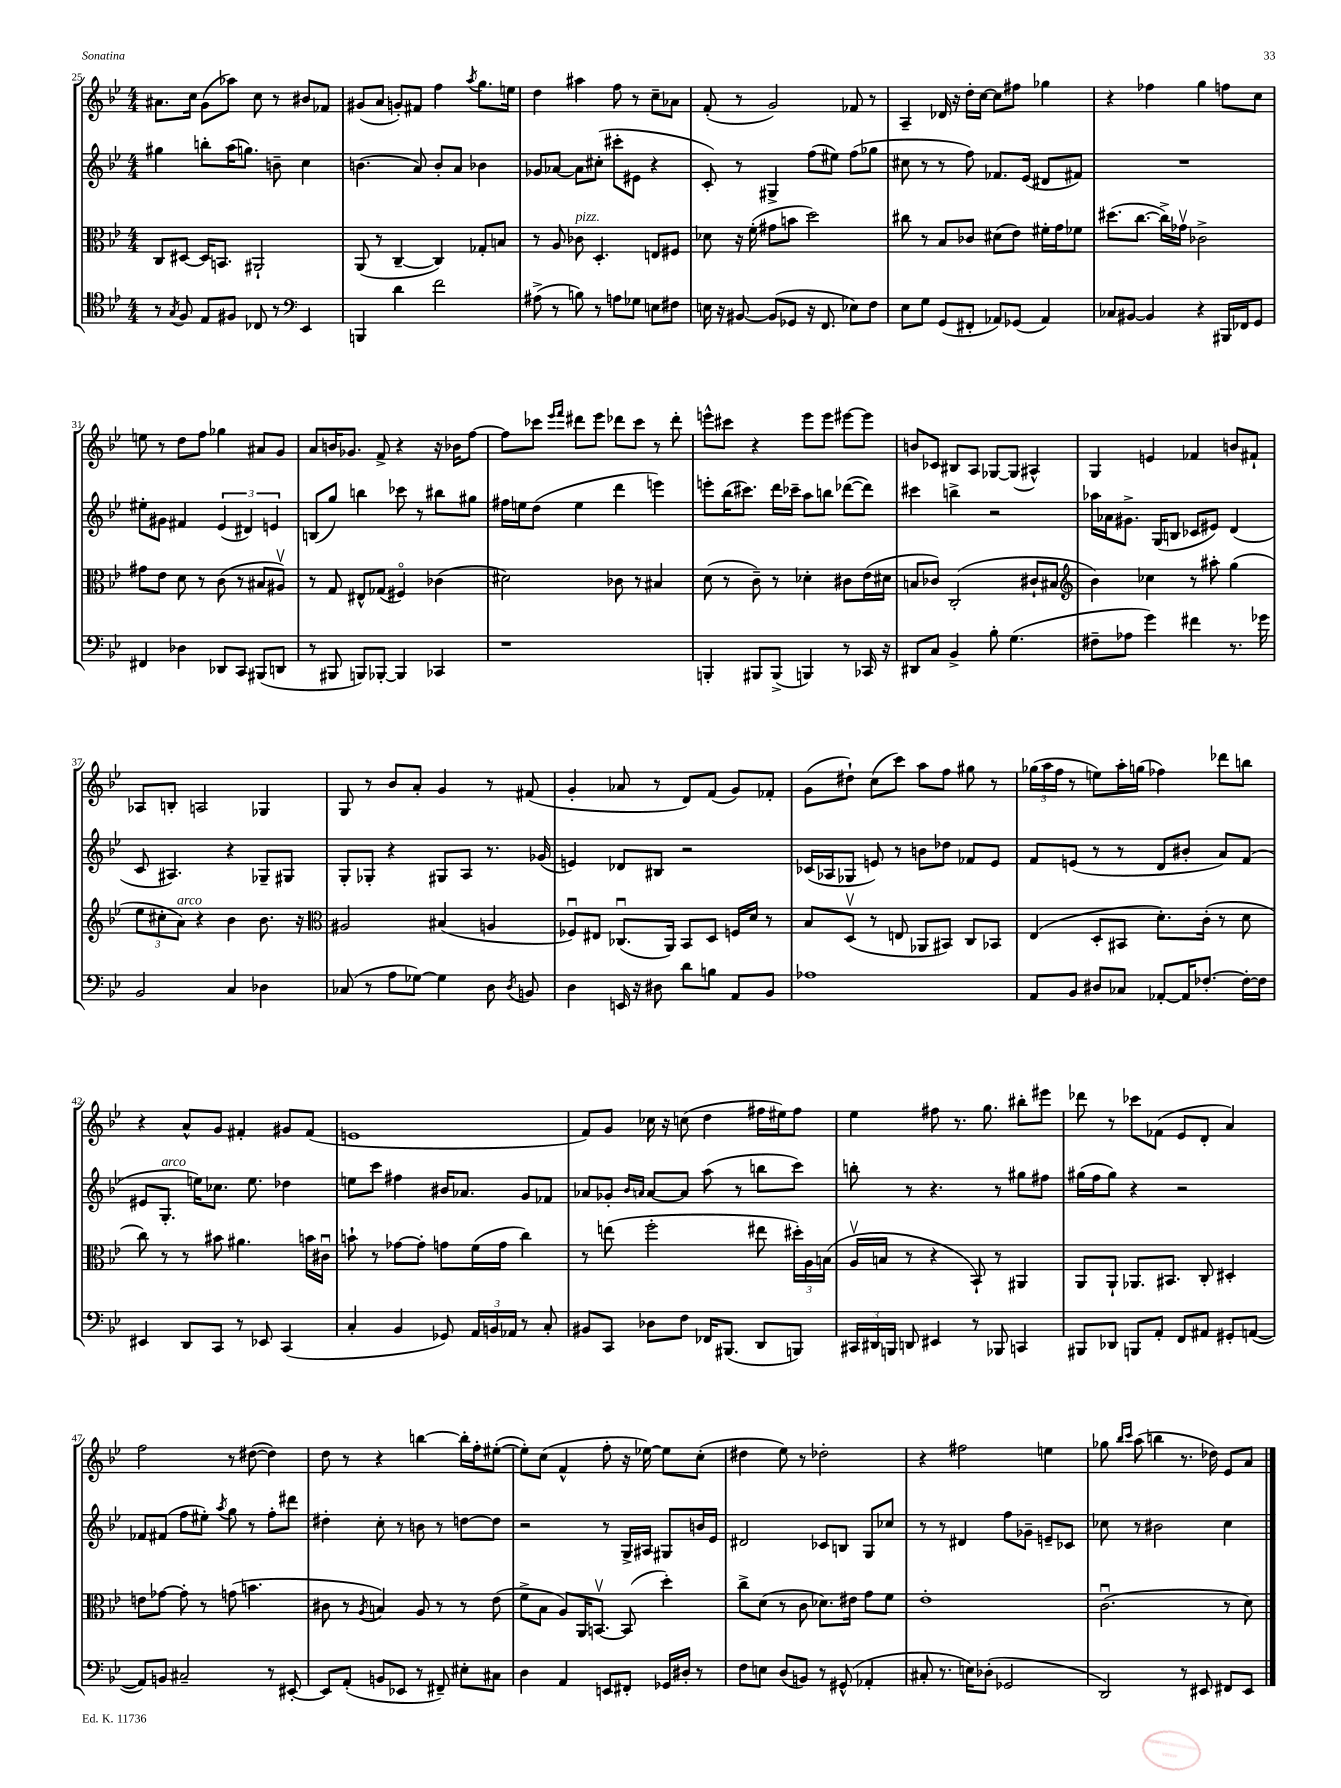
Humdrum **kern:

**kern	**kern	**kern	**kern
*part4	*part3	*part2	*part1
*staff4	*staff3	*staff2	*staff1
*clefC4	*clefC3	*clefG2	*clefG2
*k[b-e-]	*k[b-e-]	*k[b-e-]	*k[b-e-]
*M4/4	*M4/4	*M4/4	*M4/4
=25	=25	=25	=25
8r	8C/L	4gg#X\	8.a#X\L
8qG/	.	.	.
8F/	[8D#X/J	.	.
.	.	.	16cc\Jk
8E-/L	16D#/KL]	8bbn'\L	(8g\L
.	8.BBn/J	.	.
8F#X/J	.	(16aa\K	8aa-X\J)
.	.	8.ggn\J)	.
8C-X/	2AA#X`/	.	8cc\
8r	.	8bn~\	8r
*clefF4	*	*	*
4EE-/	.	4cc\	8b#X/L
.	.	.	8f-X/J
=26	=26	=26	=26
4BBBn/	(8AA/	(4.bn\	(8g#X/L
.	8r	.	8a/J
4d\	[4C~/	.	8gn'/L)
.	.	8a/)	8f#X/J
2f\	4C/])	8b'/L	4ff\
.	.	8a/J	.
.	.	.	8qaa/
.	8G-X'/L	4b-X\	8.gg\L
.	8Bn/J	.	.
.	.	.	16een\Jk
=27	=27	=27	=27
(8A#X^\	8r	8g-X/L	4dd\
8r	8A/	[8a-X/J	.
!	!LO:TX:a:i:t=pizz.	!	!
8Bn\)	8c-X\	8a-\L]	4aa#X\
8r	4.D'/	(8cc#X'\J	.
8An\L	.	8ccc#X'\L	8ff\
8G-X\J	.	8e#X\J	8r
8En\L	8En/L	4r	8cc~\L
8F#X\J	8F#X/J	.	8a-X\J
=28	=28	=28	=28
16En\	8d-X\	8c'/)	(8f'/
16r	.	.	.
[8BB#X/	16r	8r	8r
.	(16f'\	.	.
(8BB#/L]	8g#X\L	4G#X^/	2g/)
8GG-X/J	8bn\J	.	.
16r	2dd\)	(8ff\L	.
8.FF/	.	.	.
.	.	8ee#X\J)	.
8E-X\L)	.	(8ff\L	8f-X/
8F\J	.	8gg-X\J	8r
=29	=29	=29	=29
8E-\L	8cc#X\	8cc#X\	4A~/
8G\J	8r	8r	.
(8GG/L	8B-/L	8r	16d-X/
.	.	.	16r
8FF#X'/J	8c-X/J	8ff\)	16dd'\LL
.	.	.	[16cc\JJ
8AA-X/L)	(8d#X\L	8.f-X/L	8cc\L]
(8GG-X/J	8e-\J)	.	8ff#X\J
.	.	(16e-/Jk	.
4AA-/)	16f#X'\LL	8d#X/L	4gg-X\
.	16g\J	.	.
.	8f-X\J	8f#X/J)	.
=30	=30	=30	=30
8C-X/L	(8.dd#X\L	1r	4r
[8BB#X/J	.	.	.
.	[8.cc\J	.	.
4BB#/]	.	.	4ff-X\
.	16cc^\LL])	.	.
.	16g-Xv\JJ	.	.
4r	2c-X^\	.	4gg\
16BBB#X/LL	.	.	8ffn\L
16FF-X/J	.	.	.
8GG/J	.	.	8cc\J
!!LO:LB:g=z
=31	=31	=31	=31
4FF#X/	8g#X\L	8ee#X'\L	8een\
.	8e-\J	8g#X\J	8r
4D-X\	8d\	4f#X/	8dd\L
.	8r	.	8ff\J
8DD-X/L	(8c\	(6e-/	4gg-X\
8CC/J	8r	.	.
.	.	6d#X/)	.
(8BBB#X/L	8B#X/L	.	8a#X/L
.	.	6en/	.
8DDn/J	8A#Xv/J)	.	8g/J
=32	=32	=32	=32
8r	8r	(8Bn/L	8a/L
8BBB#X/	8G/	8gg/J)	16bn/K
.	.	.	8.g-X/J
8BBBn/L)	8E#X^^/L	4bbn\	.
[8BBB-X'/J	(8G-X/J	.	8f^/
4BBB-/]	4F#X/)	8ccc-X\	4r
.	.	8r	.
4CC-X/	(4c-X\	8bb#X\L	16r
.	.	.	16b-X\KL
.	.	8gg#X\J	[8ff\J
=33	=33	=33	=33
1r	2d#X\)	16ff#X\LL	8ff\L]
.	.	16een\J	.
.	.	(8dd\J	8ccc-X\J
.	.	.	16qqeee-/LL
.	.	.	16qqfff/JJ
.	.	4ee\	8ddd#X\L
.	.	.	8eee-\J
.	8c-X\	4ddd\	8ddd-X\L
.	8r	.	8ccc-\J
.	4B#X/	4eeen\)	8r
.	.	.	8ddd-'\
=34	=34	=34	=34
4BBBn'/	(8d\	8eeen'\L	8eeen^^\L
.	8r	(16bb-\K	8ccc#X\J
.	.	8.ccc#X\J)	.
8BBB#X/L	8c~\)	.	4r
(8BBB#^/J	8r	16ddd\LL	.
.	.	16ccc-X~\JJ	.
4BBBn/)	4d-X'\	8aa\L	8eee\L
.	.	8bbn\J	8eee\J
8r	8c#X\L	([8ddd-X\L	[8eee#X\L
16CC-X/	(16e-\L	8ddd-\J])	8eee#\J]
16r	16d#X\JJ	.	.
=35	=35	=35	=35
8DD#X/L	8Bn/L	4ccc#X\	8bn/L
8C/J	8c-X/J)	.	8c-X/J
4BB-^/	(2C'/	4bbn^\	8B#X/L
.	.	.	8A/J
8B-'\	.	2r	[8G-X/L
(4.G\	.	.	(8G-/J]
.	8c#X`/L	.	4A#X^^/)
.	8B#X/J	.	.
=36	=36	=36	=36
*	*clefG2	*	*
8F#X~\L	4b-\)	16aa-X\LL	4G/
.	.	16a-X\J	.
8A-X\J	.	8.g#X^\J	.
4g\)	4cc-X\	.	4en/
.	.	(16G/KL	.
.	.	8Bn/J	.
4f#X\	8r	8c-X/L	4f-X/
.	8aa#X'\	8e#X/J)	.
8.r	(4gg\	(4d/	8bn/L
.	.	.	8f#X`/J
16g-X\	.	.	.
!!LO:LB:g=z
=37	=37	=37	=37
2BB-/	12ee-\L	8c/	8A-X/L
.	12cc#X'\	.	.
.	.	4.A#X/)	8Bn'/J
!	!LO:TX:a:i:t=arco	!	!
.	12a\J)	.	.
.	4r	.	2An/
4C/	4b-\	4r	.
4D-X\	8.b-\	8G-X~/L	4G-X/
.	.	8G#X/J	.
.	16r	.	.
=38	=38	=38	=38
*	*clefC3	*	*
(8C-X/	2A#X/	8G'/L	8G/
8r	.	8G-X'/J	8r
8A\L	.	4r	8b-/L
[8G-X\J)	.	.	8a'/J
4G-\]	(4B#X/	8G#X/L	4g/
.	.	8A/J	.
8D\	4An/	8.r	8r
8qD/	.	.	.
8BBn/	.	.	(8f#X/
.	.	(16g-X/	.
=39	=39	=39	=39
4D\	8F-Xu/L)	4en/)	4g'/
.	8E#X/J	.	.
16EEn/	(8.C-Xu/L	8d-X/L	8a-X/
16r	.	.	.
8D#X\	.	8B#X/J	8r
.	16AA/Jk)	.	.
8d\L	8BB-/L	2r	8d/L)
8Bn\J	8D/J	.	(8f/J
8AA/L	16Fn/LL	.	8g/L)
.	16d/JJ	.	.
8BB-/J	8r	.	8f-X'/J
=40	=40	=40	=40
1A-X	8B-/L	(16c-X/LL	(8g\L
.	.	16A-X/J	.
.	(8Dv/J	8G-X/J	8dd#X`\J)
.	8r	8en/)	(8cc\L
.	8En/	8r	8ccc\J)
.	8AA-X/L	8bn\L	8aa\L
.	8BB#X/J)	8dd-X\J	8ff\J
.	8C/L	8f-X/L	8gg#X\
.	8BB-X/J	8e/J	8r
=41	=41	=41	=41
8AA/L	(4E-/	8f/L	(24gg-X\LL
.	.	.	24aa\
.	.	.	24ff\JJ
8BB-/J	.	(8en/J	8r
8D#X/L	8D'/L	8r	8een\L)
8C-X/J	8BB#X/J	8r	16aa'\L
.	.	.	(16ggn\JJ
[8AA-X'/L	8.d'\L)	8d/L	4ff-X\)
16AA-/K]	.	8b#X'/J	.
[8.F-X'/J	(16c'\Jk	.	.
.	8r	8a/L)	8ddd-X\L
16F-'\LL_	8d\	(8f/J	8bbn\J
16F-\JJ]	.	.	.
!!LO:LB:g=z
=42	=42	=42	=42
4EE#X/	8cc\)	8e#X/L	4r
!	!	!LO:TX:a:i:t=arco	!
.	8r	8.G'/J	.
8DD/L	8r	.	8a^^/L
.	.	16een\KL)	.
8CC/J	8b#X\	8.cc-X\J	8g/J
8r	4.a#X\	.	4f#X'/
.	.	8.ee\	.
8EE-X/	.	.	.
(4CC/	.	4dd-X\	8g#X/L
.	16bn\LL	.	(8f#/J
.	16c#Xu\JJ	.	.
=43	=43	=43	=43
4C'/	8bn`\	8een\L	1en
.	8r	8ccc\J	.
4BB-/	[8g-X\L	4ff#X\	.
.	8g-'\J]	.	.
8GG-X/)	8gn\L	16b#X/KL	.
.	.	8.a-X/J	.
24AA/LL	(16f\L	.	.
24BBn/	.	.	.
.	16g\JJ	.	.
24AA-X/JJ	.	.	.
8r	4cc\)	8g/L	.
8C'/	.	8f-X/J	.
=44	=44	=44	=44
8BB#X/L	8r	8a-X/L	8f/L)
8CC/J	(8een\	8g-X'/J	8g/J
.	.	16qqb-/LL	.
.	.	16qqan/JJ	.
8D-X\L	2ff'\	[8a/L	16cc-X\
.	.	.	16r
8F\J	.	8a/J]	(8ccn\
16FF-X/KL	.	(8aa\	4dd\
(8.BBB#X/J	.	.	.
.	.	8r	.
8DD/L	8ee#X\	8bbn\L	16ff#X\LL
.	.	.	16ee#X\J)
8BBBn/J)	24dd#X'\LL)	8ccc\J)	8ff#\J
.	24A\	.	.
.	(24Bn\JJ	.	.
=45	=45	=45	=45
24CC#X/LL	16Av/LL	8bbn'\	4ee-\
24DD#X/	.	.	.
.	16Bn/JJ	.	.
24BBBn/JJ	.	.	.
8DDn/	8r	8r	.
4EE#X/	4r	4.r	8ff#X\
.	.	.	8.r
8r	8BB-`/)	.	.
.	.	.	8.gg\
8BBB-X/	8r	8r	.
4CCn/	4AA#X/	8gg#X\L	8bb#X'\L
.	.	8ff#X\J	8eee#X\J
=46	=46	=46	=46
8BBB#X/L	8AA/L	(16gg#X\LL	8ddd-X\
.	.	16ff\J	.
8DD-X/J	8AA`/J	8gg#\J)	8r
8BBBn/L	8.AA-X/L	4r	8ccc-X\L
8AA'/J	.	.	(8f-X\J
.	8.BB#X/J	.	.
8FF/L	.	2r	8e-/L
8AA#X/J	8C'/	.	8d'/J
8GG#X'/L	4D#X'/	.	4a/)
([8AAn/J	.	.	.
!!LO:LB:g=z
=47	=47	=47	=47
8AA/L])	8en\L	8f-X/L	2ff\
8BBn/J	[8g-X\J	(8f#X/J	.
2C#X~/	8g-'\]	8ff\L	.
.	8r	8ee#X'\J)	.
.	.	8qaa/	.
.	(8gn\	8gg\	8r
.	4.bn\	8r	([8dd#X\
8r	.	8ff'\L	4dd#\])
[8EE#X'/	.	8ddd#X\J	.
=48	=48	=48	=48
8EE#/L]	8c#X\	4dd#X'\	8dd\
(8AA'/J	8r	.	8r
.	8qA/	.	.
8BBn/L	4Bn/)	8cc'\	4r
8EE-X/J	.	8r	.
8r	8A/	8bn\	[4bbn\
8FF#X~/)	8r	8r	.
8E#X'\L	8r	[8ddn\L	16bb'\LL]
.	.	.	16ff'\J
8C#X\J	(8e-\	8dd\J]	([8ee#X'\J
=49	=49	=49	=49
4D\	8f^\L	2r	8ee#'\L])
.	8B-\J	.	(8cc\J
4AA/	8A/L)	.	4f^^/
.	16AA/K	.	.
.	[8.BBnv/J	.	.
8EEn/L	.	8r	8ff'\
8FF#X'/J	(8BB/]	16G^/LL	16r
.	.	16A#X/JJ	[16ee-X\)
16GG-X/LL	4dd'\)	8G#X/L	8ee-\L]
16D#X'/JJ	.	.	.
8r	.	16bn/L	(8cc'\J
.	.	16e-/JJ	.
=50	=50	=50	=50
8F\L	8cc^\L	2d#X/	4dd#X\
8En\J	(8d\J	.	.
(8D/L	8r	.	8ee-\)
8BBn/J)	8c\	.	8r
8r	8.d-X\L)	8c-X/L	2dd-X'\
(8GG#X^^/	.	8Bn/J	.
.	16e#X\Jk	.	.
4AA-X'/	8g\L	8G/L	.
.	8f\J	8cc-X/J	.
=51	=51	=51	=51
8C#X'/	1e-'	8r	4r
8.r	.	8r	.
.	.	4d#X/	2ff#X\
16En\KL)	.	.	.
(8D-X'\J	.	.	.
2GG-X/	.	8ff\L	.
.	.	8g-X~\J	.
.	.	8en~/L	4een\
.	.	8c-X/J	.
=52	=52	=52	=52
2DD/)	(2.cu\	8cc-X\	8gg-X\
.	.	.	16qqbb-/LL
.	.	.	16qqccc/JJ
.	.	8r	(8aa\
.	.	2b#X\	4bbn\
8r	.	.	8.r
8EE#X/	.	.	.
.	.	.	16dd-X\)
8FF#X/L	8r	4cc-\	8e-/L
8EE#/J	8d\)	.	8a/J
==	==	==	==
*-	*-	*-	*-
